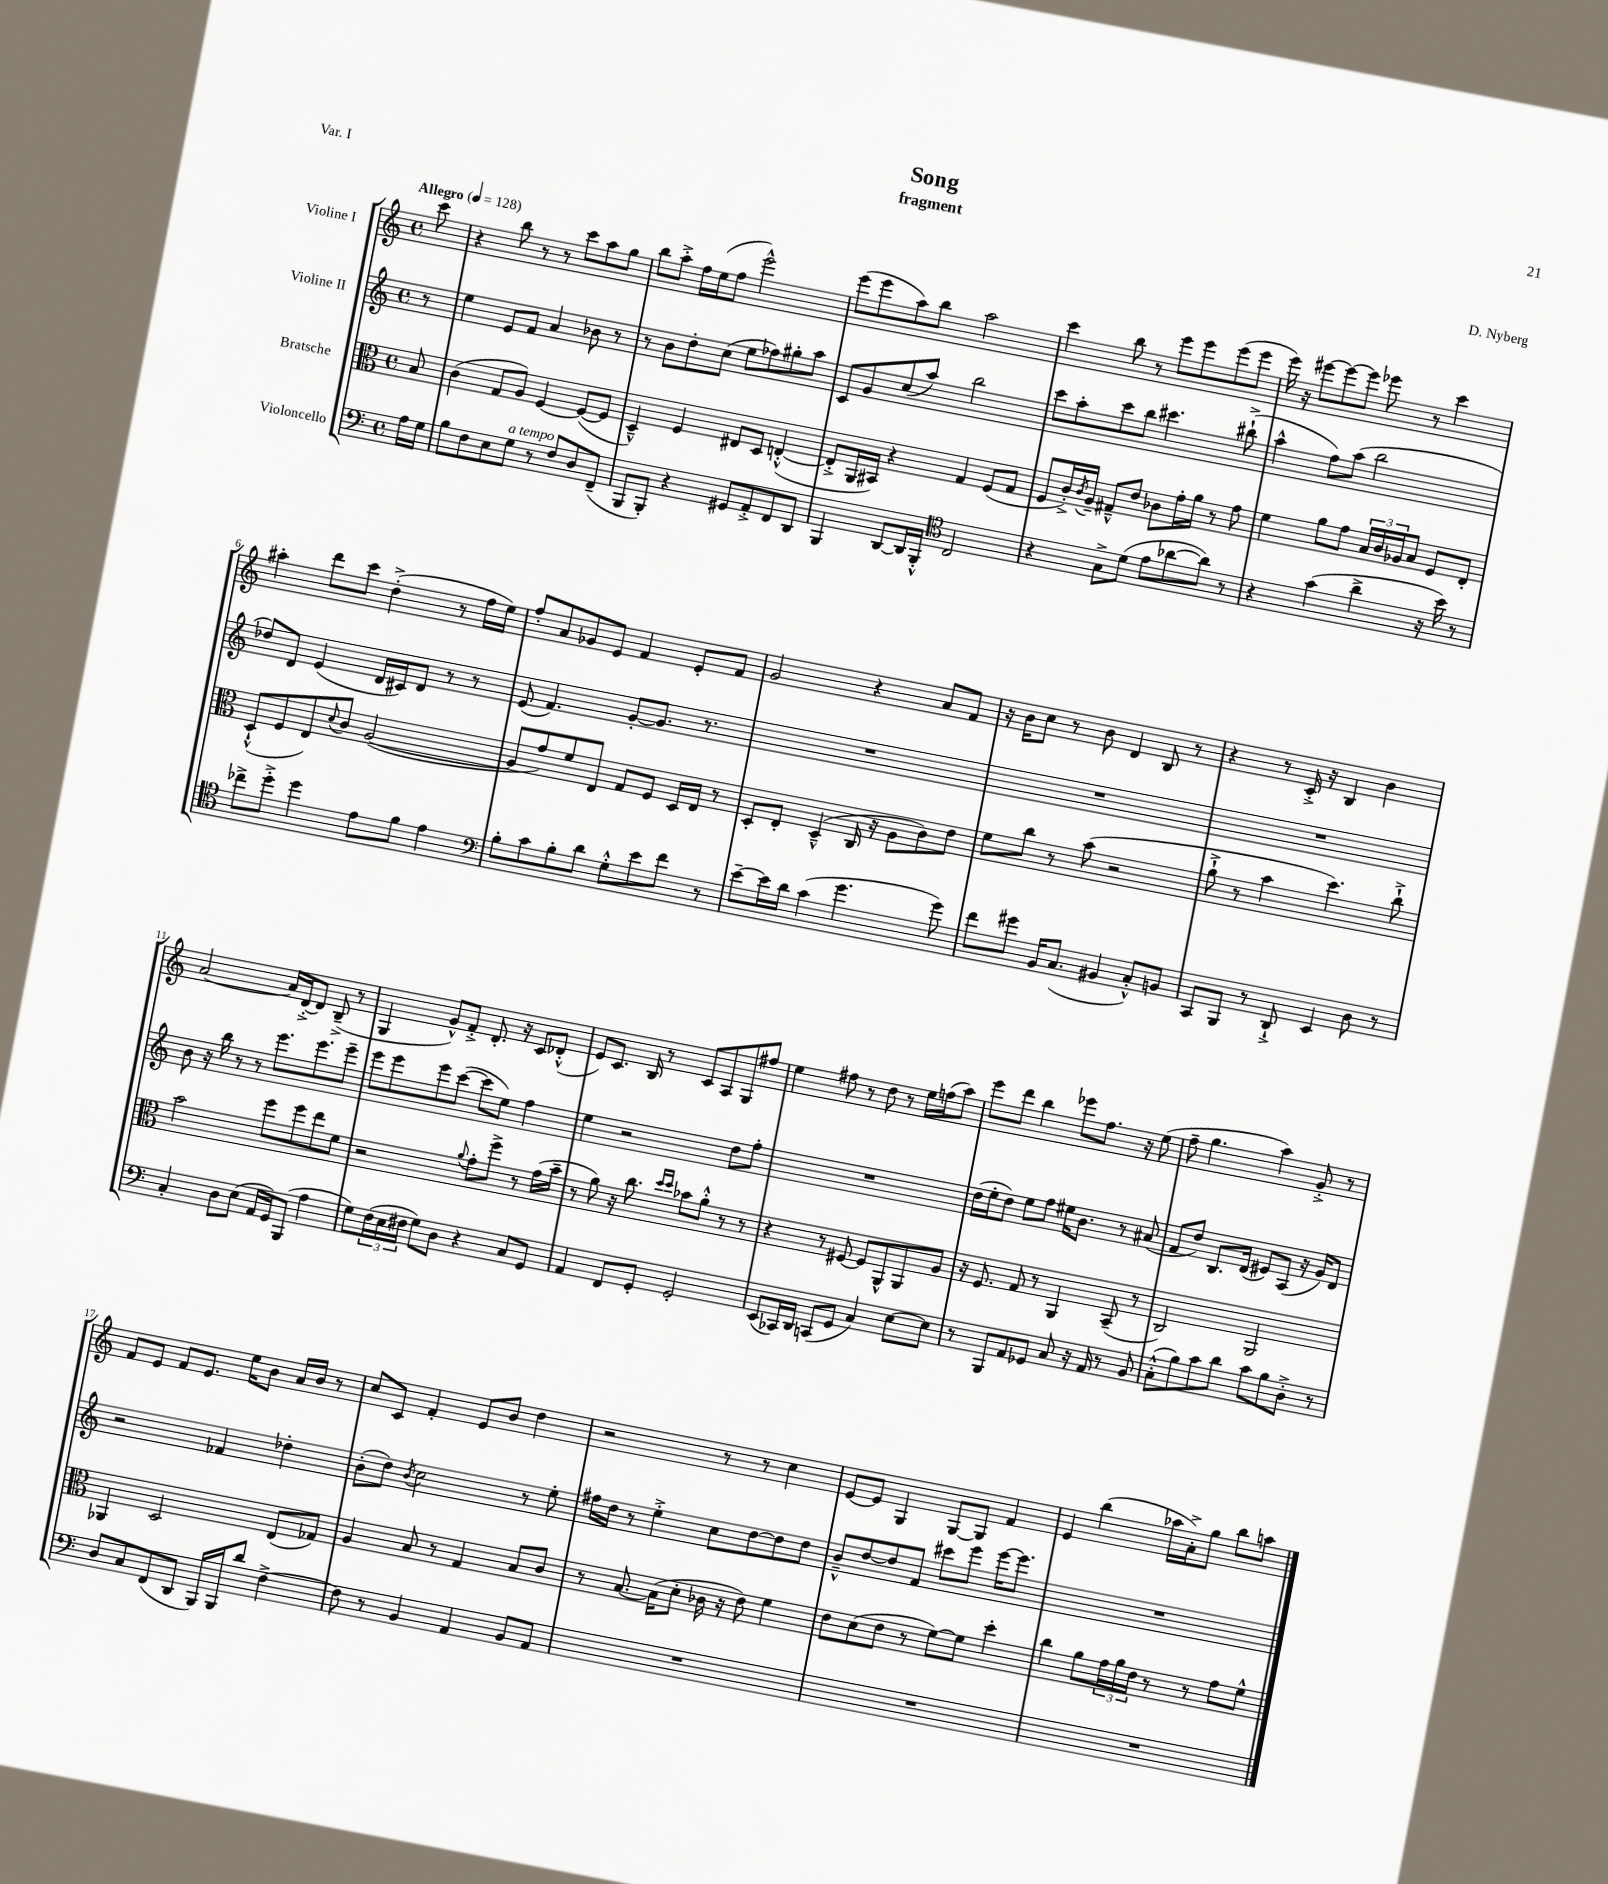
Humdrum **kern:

**kern	**kern	**kern	**kern
*staff4	*staff3	*staff2	*staff1
*clefF4	*clefC3	*clefG2	*clefG2
*k[]	*k[]	*k[]	*k[]
*M4/4	*M4/4	*M4/4	*M4/4
*met(c)	*met(c)	*met(c)	*met(c)
*MM128	*MM128	*MM128	*MM128
16A\LL	8B/	8r	8ccc\
16G\JJ	.	.	.
=	=	=	=
8B\L	(4c\	4ee\	4r
8F\	.	.	.
8E\	8G/L	8e/L	8bb\
8G\J	8A/J)	8f/J	8r
8r	[4F/	4a/	8r
8F/L	.	.	8ccc\L
8D/	(8F/_L	8b-\	8aa\
(8FF~/J	8F/]J	8r	8gg\J
=	=	=	=
8BBB/L	4D~^^/)	8r	8bb\L
8BBB'/J)	.	8b\L	8aa'^\J
4r	4F/	8dd'\	16ff\LL
.	.	.	(16ee\J
.	.	(8cc\J	8ff\J
8GG#/L	8E#/L	8ee\L	2eee^^\)
8AA'^/	8D/J	8ff-\)	.
8FF/	([4E'^^/	8gg#'\	.
8DD/J	.	8aa\J	.
=	=	=	=
4BBB/	8E'^/]L	8c/L	(8eee\L
.	16AA/L	8g/	8eee\
.	16BB#/JJ)	.	.
[8DD/L	4r	(8cc/	8aa\)
16DD/]L	.	8aa/J)	8bb\J
16BBB'^^/JJ	.	.	.
*clefC4	*	*	*
2C/	4G/	2bb\	2aa\
.	(8F/L	.	.
.	8G/J	.	.
=	=	=	=
4r	8F/L	8ccc\L	4ccc\
.	16c'^/L)	8aa'\	.
.	8qc/	.	.
.	16A~/JJ	.	.
8G^\L	8G#~^^/L	8ccc\	8bb\
(8d\J	8e/J	8bb\J	8r
8e\L	8c-\L	4.ccc#\	8eee\L
[8a-\	16g'\L	.	8eee\
.	16a\JJ	.	.
8a-\]J)	8r	.	(8eee\
8r	8g\	(8bb#`^\	8eee\J
=	=	=	=
4r	4f\	4aa^^\	16eee\)
.	.	.	16r
.	.	.	[8eee#\L
(4g\	8a\L	8ff\L)	8eee#\_
.	8g\J	(8aa\J	8eee#\]J
4a^\	24B/LL	2bb\	8eee-\
.	24c/	.	.
.	24A-/J	.	.
.	8B/J	.	8r
16r	8F/L	.	4ccc\
16b\)	.	.	.
8r	8E'/J	.	.
=	=	=	=
8cc-^\L	(8D`^^/L	8dd-/L)	4aa#'\
8dd'^\J	8F/	8d/J	.
4dd\	8E/)	(4e/	8ddd\L
.	8qqd/	.	.
.	8c/J	.	8ccc\J
8e\L	([2A/	16d/LL	(4dd'^\
.	.	16c#/J)	.
8f\J	.	8d/J	.
4e\	.	8r	8r
.	.	8r	16ff\LL
.	.	.	16ee\JJ)
=	=	=	=
*clefF4	*	*	*
8B'\L	8A/]L	(8e/	8ff'/L
8c\	8g/)	4.f/)	8a/
8B'\	8f/	.	8g-/
8d\J	8E/J	.	8e/J
8G'^^\L	8G/L	[8g'/L	4f/
8e\	8F/J	8.g/]J	.
8f\J	16D/LL	.	8e'/L
.	16E/JJ	8.r	.
8r	8r	.	8f/J
=	=	=	=
[8e~\L	8D'/L	1r	2g/
16e\]L	8E'/J	.	.
16d\JJ	.	.	.
(4c\	(4D~^^/	.	.
4.g\	16C/	.	4r
.	16r	.	.
.	8A\L	.	.
.	8c\)	.	8a/L
8g\)	8e\J	.	8f/J
=	=	=	=
8f\L	8f\L	1r	16r
.	.	.	16b\LK
8g#\J	8cc\J	.	8cc\J
16BB/LK	8r	.	8r
(8.C/J	.	.	.
.	(8b\	.	8b\
4BB#/	2r	.	4d/
8C'^^/L)	.	.	8B/
8BB/J	.	.	8r
=	=	=	=
8CC/L	8a`^\	1r	4r
8BBB/J	8r	.	.
8r	4b\	.	8r
8DD`^/	.	.	16c'^/
.	.	.	16r
4EE/	4.dd\)	.	4B/
8D\	.	.	4b\
8r	8cc`^\	.	.
=	=	=	=
4C'/	2b\	8b\	[2a/
.	.	16r	.
.	.	16bb\	.
8D\L	.	8r	.
(8E\J	.	8r	.
16AA/LL	8ff\L	8.eee\L	16a/]LL
16GG/J)	.	.	[16d'^/J
(8BBB/J	8ff\	.	8d/]J
.	.	8.eee\	.
4A\	8ee\	.	(8B~^/
.	8f\J	8eee~\J	8r
=	=	=	=
8G\L)	2r	8eee\L	4G/
(24F\L	.	8eee\	.
24E\	.	.	.
24F#\JJ	.	.	.
8G\L)	.	8eee\	8g^^/L)
8D\J	.	([8ccc\J	8f'^/J
.	8qqa/	.	.
4r	8g'\L	8ccc\]L	8.d'/
.	8ff^\J	8ee\J)	.
.	.	.	16r
8C/L	8r	4ff\	8c/L
8GG/J	(16g\LL	.	(8d-'^^/J
.	16b~\JJ	.	.
=	=	=	=
4AA/	8r	4ee\	8e/L)
.	8a\)	.	8.c/J
8FF/L	16r	2r	.
.	8.cc\	.	16B/
8GG'/J	.	.	8r
.	16qqdd/LL	.	.
.	16qqdd/JJ	.	.
2GG'/	8b-\L	.	8c/L
.	8a'^^\J	.	8A/
.	8r	8dd\L	8G/
.	8r	8ff'\J	8ff#/J
=	=	=	=
(8EE/L	4r	1r	4ee\
16CC-/L)	.	.	.
16DD/JJ	.	.	.
(8CC/L	8r	.	8ff#\
8GG/J	[8F#/	.	8r
4C/)	8F#/]L	.	8dd\
.	8AA^^/	.	8r
[8E\L	8AA/	.	16ee\LL
.	.	.	(16ff\J
8E\]J	8A/J	.	8aa\J)
=	=	=	=
8r	16r	(16dd\LL	8eee\L
.	8.F/	16ee'\J	.
8BBB/L	.	8dd\J)	8ddd\J
8AA/	8G/	8ee\L	4bb\
8GG-/J	8r	8ff\J	.
8C/	4AA/	16ee#\LK	8eee-\L
.	.	8.b\J	.
16r	.	.	8.ff\J
16AA/	.	.	.
8r	(8BB~/	8r	.
.	.	.	16r
8BB/	8r	(8a#/	(8ee\
=	=	=	=
(8C'^^\L	2C/)	8f/L	8ff~\
8B\)	.	8dd/J)	4.gg\
8c\	.	8.B/L	.
8d\J	.	.	.
.	.	(16d/Jk	.
8c\L	2AA/	8e#/L)	4aa\)
8B\	.	(8A/J	.
8D'^\J	.	16r	8g'^/
.	.	16g/LK)	.
8r	.	8d/J	8r
=	=	=	=
8D/L	4AA-/	2r	8f/L
8C/	.	.	8e/J
(8FF/	2D/	.	8f/L
8DD/J	.	.	8.e/J
16BBB/LL)	.	4f-/	.
16BBB/J	.	.	16ee\LK
8d/J	.	.	8b\J
[4F^\	(8E/L	4dd-'\	16a/LL
.	.	.	16b/JJ
.	8G-/J)	.	8r
=	=	=	=
8F\]	4A/	(8b'\L	8cc/L
8r	.	8dd\J)	8c/J
.	.	8qb/	.
4BB/	8B/	2cc\	4f'/
.	8r	.	.
4AA/	4G/	.	8e/L
.	.	.	8b/J
8BB/L	8B/L	8r	4dd\
8AA/J	8c/J	8ee'\	.
=	=	=	=
1r	8r	16ff#\LL	2r
.	.	16dd\JJ	.
.	[8.B/	8r	.
.	.	4ee'^\	.
.	(16B\]LK	.	.
.	8d'\J	.	.
.	16c-\	8cc\L	8r
.	16r	.	.
.	8e\)	[8dd\	8r
.	4f\	8dd\]	4cc\
.	.	8dd\J	.
=	=	=	=
1r	8e\L	8b~^^/L	[8e/L
.	(8d\	[8dd/	8e/]J
.	8e\J	8dd/]	4G/
.	8r	8f/J	.
.	[8f\L)	8ccc#\L	[8G/L
.	8f\]J	8eee\J	8G/]J
.	4dd'\	[16eee\LK	4f/
.	.	8.eee\]J	.
=	=	=	=
1r	4cc\	1r	4e/
.	8a\L	.	(4bb\
.	24g\L	.	.
.	24a\	.	.
.	24e\JJ	.	.
.	8r	.	16aa-\LL
.	.	.	16a'^\J)
.	8r	.	8gg\J
.	8g\L	.	8bb\L
.	8f^^\J	.	8aa\J
==	==	==	==
*-	*-	*-	*-
